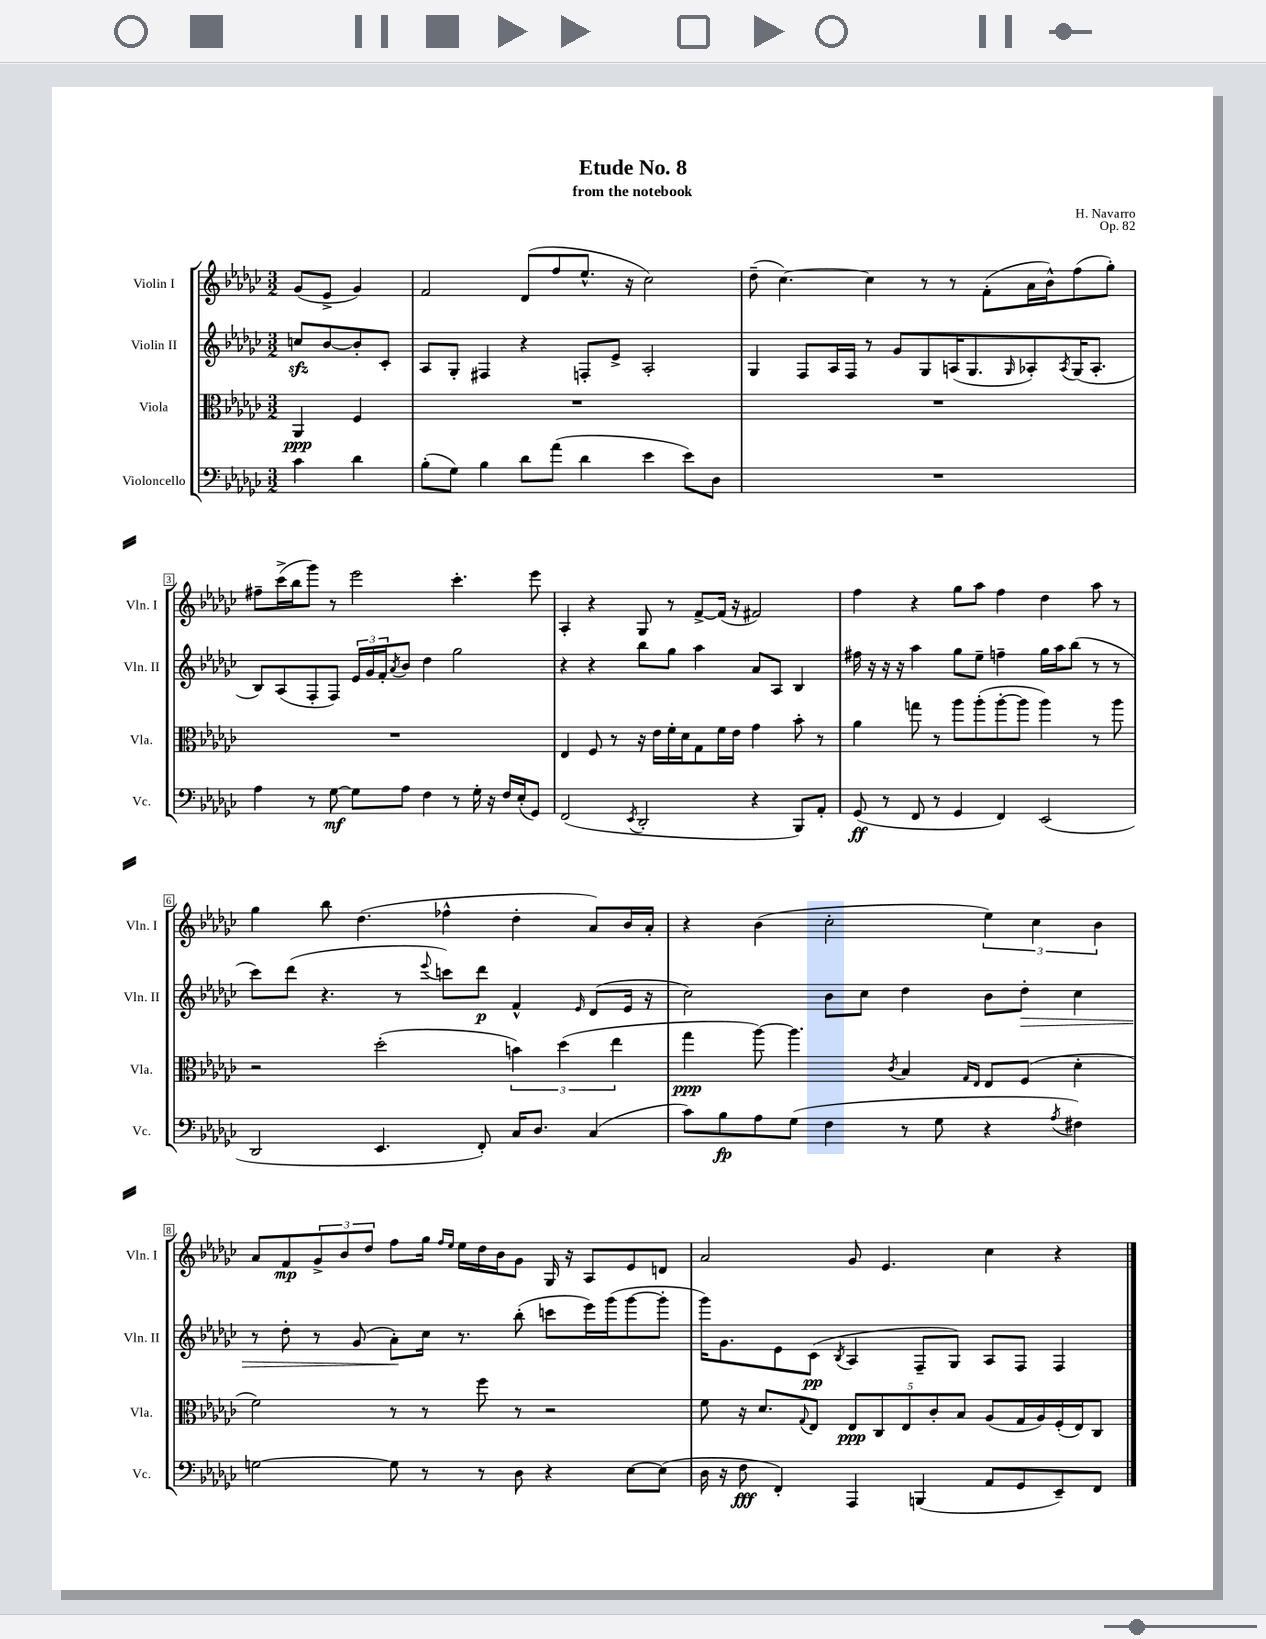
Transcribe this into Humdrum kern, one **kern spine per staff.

**kern	**kern	**kern	**kern
*staff4	*staff3	*staff2	*staff1
*clefF4	*clefC3	*clefG2	*clefG2
*k[b-e-a-d-g-c-]	*k[b-e-a-d-g-c-]	*k[b-e-a-d-g-c-]	*k[b-e-a-d-g-c-]
*M3/2	*M3/2	*M3/2	*M3/2
4c-\	4AA-/	8cc/L	(8g-/L
.	.	[8b-/	8e-^/J
4d-\	4F/	8b-'/]	4g-/)
.	.	8c-'/J	.
=	=	=	=
(8B-'\L	1.r	8A-/L	2f/
8G-\J)	.	8G-'/J	.
4B-\	.	4F#/	.
8d-\L	.	4r	(8d-/L
(8a-\J	.	.	8ff/
4d-\	.	8F'/L	8.ee-^^/J
.	.	8e-^/J	.
.	.	.	16r
4e-\	.	2A-'/	2cc-\)
8e-\L)	.	.	.
8D-\J	.	.	.
=	=	=	=
1.r	1.r	4G-/	(8dd-~\
.	.	.	[4.cc-\)
.	.	8F/L	.
.	.	16A-/L	.
.	.	16F/JJ	.
.	.	8r	4cc-\]
.	.	8g-/L	.
.	.	8G-/	8r
.	.	(16A/K	8r
.	.	8.G-/	.
.	.	.	(8f'\L
.	.	16qqG-/	.
.	.	8A-'/)	16a-\L
.	.	.	16b-^^\J)
.	.	8qA-/	.
.	.	(16G-/K	(8ff\
.	.	8.A-'/J	.
.	.	.	8gg-'\J)
=	=	=	=
4A-\	1.r	8B-/L)	8ff#~\L
.	.	(8A-/	(16ccc-^\L
.	.	.	16bb-\J
8r	.	8F'/	8ggg-\J)
[8G-\	.	8F/J)	8r
8G-\]L	.	24e-/LL	2eee-\
.	.	24g-/	.
.	.	24f'/J	.
.	.	8qa-/	.
8A-\J	.	8b-/J	.
4F\	.	4dd-\	.
8r	.	2gg-\	4.ccc-'\
16G-'\	.	.	.
16r	.	.	.
16F/LL	.	.	.
(16E-'/J	.	.	.
8GG-/J)	.	.	8eee-\
=	=	=	=
(2FF/	4E-/	4r	4A-'/
.	8F/	4r	4r
.	8r	.	.
8qEE-/	.	.	.
2DD-'/	16r	8bb-\L	8G-/
.	16e-\LL	.	.
.	16f'\	8gg-\J	8r
.	16d-\J	.	.
.	8G-\	4aa-\	[8f^/L
.	16f\L	.	(16f/]Jk
.	16e-\JJ	.	16r
4r	4g-\	8a-/L	2f#/)
.	.	8A-/J	.
8BBB-/L)	8b-'\	4B-/	.
8AA-'/J	8r	.	.
=	=	=	=
(8GG-/	4a-\	16ff#\	4ff\
.	.	16r	.
8r	.	16r	.
.	.	16r	.
8FF/	8gg\	4aa-\	4r
8r	8r	.	.
4GG-/	8aa-\L	8gg-\L	8gg-\L
.	(8aa-'\	8ee-~\J	8aa-\J
4FF/)	[8aa-'\	4ff~\	4ff\
.	8aa-\]J	.	.
(2EE-/	4aa-\)	16gg-\LL	4dd-\
.	.	16aa-\J	.
.	.	(8bb-\J	.
.	8r	8r	8aa-\
.	8aa-\	8r	8r
=	=	=	=
2DD-/	2r	8ccc-\L)	4gg-\
.	.	(8ddd-\J	.
.	.	4.r	8bb-\
.	.	.	(4.dd-\
4.EE-/	(2dd-'\	.	.
.	.	8r	.
.	.	8qqeee-/	.
.	.	8ccc\L)	4ff-^^\
8FF'/)	.	8ddd-\J	.
16C-/LK	6b\)	4f^^/	4dd-'\
8.D-/J	.	.	.
.	(6dd-\	.	.
.	.	16qqe-/	.
(4C-/	.	(8d-/L	8a-/L)
.	6ee-\	.	.
.	.	16e-/Jk	16b-/L
.	.	16r	16a-'/JJ
=	=	=	=
8c-\L)	4gg-\	2cc-\)	4r
8B-\	.	.	.
8A-\	[8aa-\)	.	(4b-\
(8G-\J	4.aa-\]	.	.
4F\	.	8b-\L	2cc-'\
.	.	8cc-\J	.
.	8qc-/	.	.
8r	4B-/	4dd-\	.
8G-\	.	.	.
.	16qqG-/LL	.	.
.	16qqE-/JJ	.	.
4r	8E-/L	8b-\L	6ee-\)
.	(8F/J	8dd-'\J	.
.	.	.	6cc-\
8qA-/	.	.	.
4F#\)	4d-'\	4cc-\	.
.	.	.	6b-\
=	=	=	=
[2G\	2f\)	8r	8a-/L
.	.	8dd-'\	8f/
.	.	8r	12g-^/
.	.	.	12b-/
.	.	(8g-/	.
.	.	.	12dd-/J
8G\]	8r	8a-'\L)	8ff\L
8r	8r	16cc-\Jk	16gg-\Jk
.	.	.	16qqff/LL
.	.	.	16qqee-/JJ
.	.	8.r	16ee-\LL
8r	8ff\	.	16dd-\
.	.	.	16b-\J
8D-\	8r	(8bb-'\	8g-\J
4r	2r	8ccc\L	16G-/
.	.	.	16r
.	.	16eee-\L)	8A-/L
.	.	(16ggg-\J	.
[8E-\L	.	[8ggg-\	8e-/
(8E-\]J	.	8ggg-'\]J	8d/J
=	=	=	=
16D-\	8f\	16ggg-\LK)	2a-/
16r	.	8.g-\	.
8F\	16r	.	.
.	8.d-/L	.	.
4FF'/)	.	8e-\	.
.	8qqG-/	.	.
.	8E-/J	(8c-\J	.
.	.	8qB-/	.
4AAA-/	10E-/L	4A-/	8g-/
.	10C-/	.	.
.	.	.	4.e-/
.	10E-/	.	.
(4BBB/	.	8F~/L	.
.	10c-'/	.	.
.	.	8G-/J)	.
.	10B-/J	.	.
8AA-/L	(8A-/L	8A-/L	4cc-\
8GG-/	16G-/L	8F/J	.
.	16A-/)	.	.
8EE-~/)	(16F'/	4F/	4r
.	16E-/J)	.	.
8FF/J	8C-/J	.	.
==	==	==	==
*-	*-	*-	*-
